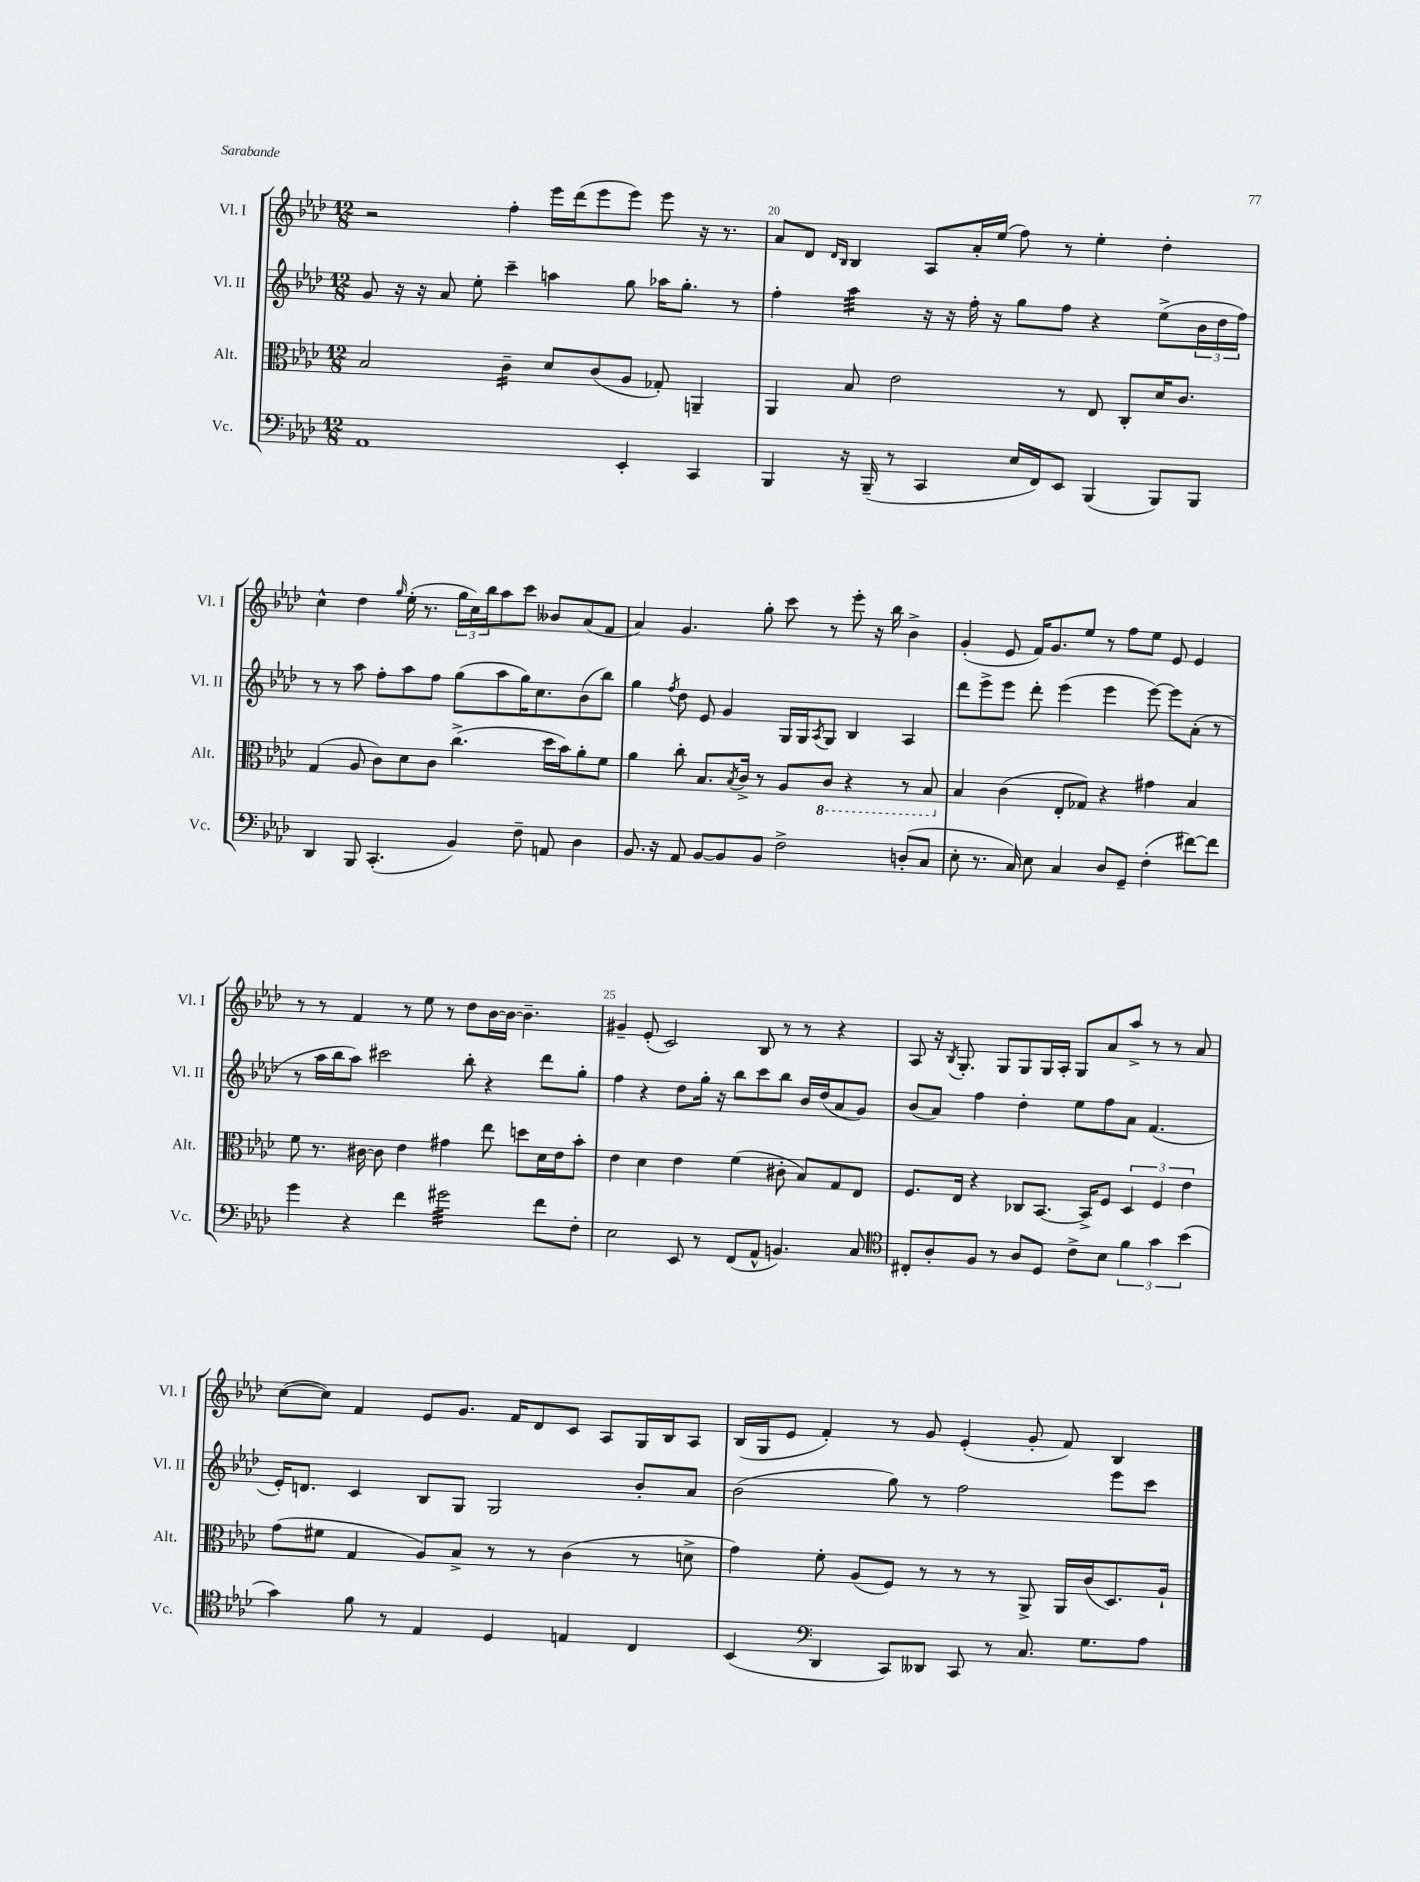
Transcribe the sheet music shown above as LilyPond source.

<<
\new StaffGroup <<
\new Staff = "s0" \with { instrumentName = "Vl. I" shortInstrumentName = "Vl. I" } {
    \clef treble \key aes \major \numericTimeSignature \time 12/8
    r2 f''4-. ees'''16 des'''16( ees'''8 ees'''8) ees'''8 r16 r8. |
    aes'8 des'8 \grace { des'16 bes16 } bes4 aes8 aes'16-. ees''16( f''8) r8 ees''4-. des''4-. |
    c''4-^ des''4 \grace { g''16 } ees''16-.( r8. \tuplet 3/2 { g''16 c''16) bes''16 } aes''8 c'''8 beses'8 aes'8( f'8 |
    aes'4) g'4. g''8-. c'''8 r8 ees'''8-. r16 bes''16 bes'4-> |
    g'4-.( ees'8 f'16) g'8. ees''8 r8 f''8 ees''8 ees'8 ees'4 |
    r8 r8 f'4 r8 ees''8 r8 des''8 bes'16~ bes'16~ bes'4.-- |
    gis'4-- ees'8-.( c'2) bes8 r8 r8 r4 |
    aes8 r16 \acciaccatura { bes8 } g8.-. g8 g8 g16 aes16-. g8 aes'8 aes''8-> r8 r8 aes'8 |
    c''8~( c''8) f'4 ees'8 g'8. f'16 des'8 c'8 aes8 g16 bes16 aes8 |
    bes16( g16 ees'8 f'4-.) r8 g'8 ees'4-.( g'8-. f'8) bes4 \bar "|." |
}
\new Staff = "s1" \with { instrumentName = "Vl. II" shortInstrumentName = "Vl. II" } {
    \clef treble \key aes \major \numericTimeSignature \time 12/8
    g'8 r16 r16 aes'8 ees''8-. c'''4-- a''4 g''8 aes''16 g''8.-. r8 |
    f''4-. aes''4:32 r16 r16 f''16-. r16 g''8 f''8 r4 ees''8->( \tuplet 3/2 { bes'16 des''16 f''16) } |
    r8 r8 aes''8 f''8-. aes''8 f''8 g''8( aes''8 g''16) c''8. bes'8( bes''8) |
    g''4 \acciaccatura { f''8 } des''8 ees'8 g'4 g16 g16 \acciaccatura { aes8 } g8 bes4 aes4 |
    des'''8 ees'''8-> ees'''8 des'''8-. ees'''4( ees'''4 ees'''8~) ees'''8 aes'8-.( r8 |
    r8 aes''16 bes''16 aes''8) cis'''2 bes''8-. r4 des'''8 g''8-. |
    f''4 r4 des''8 g''16-. r16 bes''8 c'''8 bes''8 bes'16 des''16( aes'8 g'8) |
    bes'8( aes'8) f''4 des''4-. ees''8 f''8 aes'8 f'4.( |
    ees'16-.) d'8. c'4 bes8 g8 g2 bes'8-. aes'8 |
    bes'2( g''8) r8 f''2 ees'''8 c'''8 \bar "|." |
}
\new Staff = "s2" \with { instrumentName = "Alt." shortInstrumentName = "Alt." } {
    \clef alto \key aes \major \numericTimeSignature \time 12/8
    bes2 c'4:16-- des'8 c'8( aes8 ges8-.) a,4-- |
    aes,4 bes8 ees'2 r8 ees8 c8-. des'16 c'8. |
    g4( aes8 c'8) des'8 c'8 c''4.->( des''16 bes'16) aes'8-. f'8 |
    aes'4 c''8-. bes8. \acciaccatura { bes8 } c'16-> r8 aes8 \ottava #-1 c8 r4 r8 bes,8 \ottava #0 |
    bes4 c'4( ees8-. ges8) r4 gis'4 bes4 |
    f'8 r8. cis'16~ cis'8 ees'4 gis'4 ees''8 d''8 des'16 ees'16 bes'8-. |
    ees'4 des'4 ees'4 f'4( cis'8-. bes8) g8 ees8 |
    f8. ees16 r4 ces8 bes,8.~ bes,16-> f8 \tuplet 3/2 { des4 f4 ees'4 } |
    g'8( fis'8 g4 aes8) bes8-> r8 r8 c'4( r8 d'8-> |
    g'4) f'8-. aes8( f8) r8 r8 r8 aes,8-> aes,16 c'16( des8.) aes16-! \bar "|." |
}
\new Staff = "s3" \with { instrumentName = "Vc." shortInstrumentName = "Vc." } {
    \clef bass \key aes \major \numericTimeSignature \time 12/8
    aes,1 ees,4-. c,4 |
    bes,,4 r16 bes,,16--( r8 c,4 ees16 f,16) ees,8 bes,,4( bes,,8) bes,,8 |
    des,4 bes,,8 c,4.-.( bes,4) f8-- a,8 des4 |
    bes,8. r16 aes,8 bes,8~ bes,8 bes,8 f2-> d8-.( c8 |
    ees8-. r8. c16) ees8 c4 des8 g,8-- f4-.( fis'8~) fis'8 |
    g'4 r4 f'4 gis'2:32 f'8 f8-. |
    ees2 ees,8 r8 f,8( aes,8-^ b,4.) c8 |
    \clef tenor cis8-. aes8-. f8 r8 aes8 des8 c'8-> bes8 \tuplet 3/2 { f'4 g'4 bes'4( } |
    g'4) f'8 r8 ees4 des4 e4 c4 |
    bes,4( \clef bass des,4 c,8) deses,8 c,8 r8 c8. g8. aes8 \bar "|." |
}
>>
>>
\layout { \context { \Score currentBarNumber = #19 \override BarNumber.break-visibility = ##(#f #t #t) barNumberVisibility = #(every-nth-bar-number-visible 5) } }
